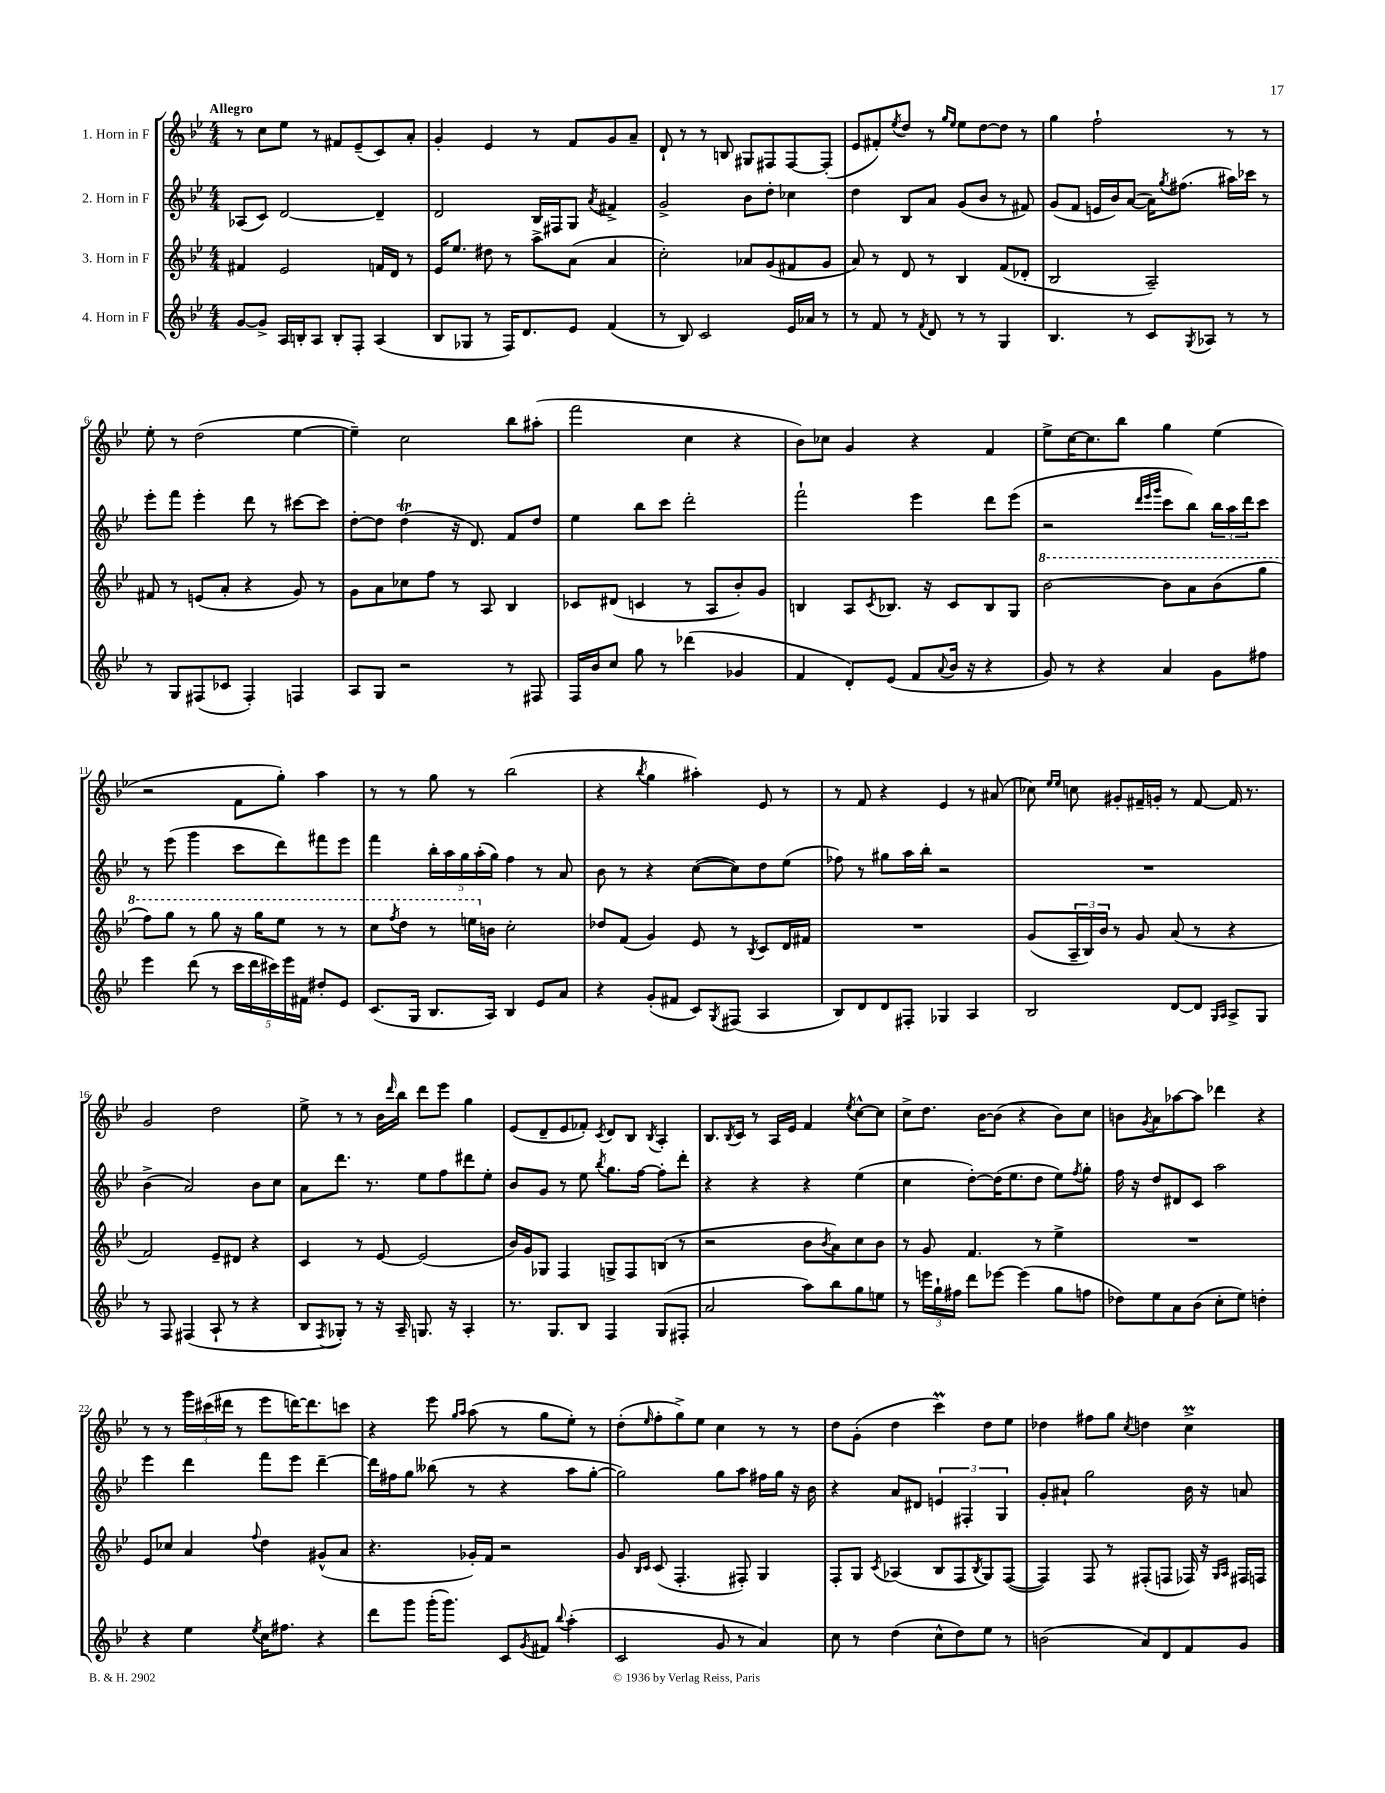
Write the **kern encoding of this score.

**kern	**kern	**kern	**kern
*part4	*part3	*part2	*part1
*staff4	*staff3	*staff2	*staff1
*I"4. Horn in F	*I"3. Horn in F	*I"2. Horn in F	*I"1. Horn in F
*clefG2	*clefG2	*clefG2	*clefG2
*k[b-e-]	*k[b-e-]	*k[b-e-]	*k[b-e-]
*M4/4	*M4/4	*M4/4	*M4/4
=1	=1	=1	=1
!	!	!	!LO:TX:a:B:t=Allegro
[8g/L	4f#X/	(8A-X/L	8r
8g^/J]	.	8c/J)	8cc\L
16A/LL	2e-/	[2d/	8ee-\J
16Bn'/J	.	.	.
8A/J	.	.	8r
8B'/L	.	.	8f#X/L
8F'/J	.	.	(8e-~/
(4A/	16fn/LL	4d~/]	8c/)
.	16d/JJ	.	.
.	8r	.	8a'/J
=2	=2	=2	=2
8B-/L	16e-/KL	2d/	4g'/
.	8.ee-/J	.	.
8G-X/J	.	.	.
8r	8dd#X\	.	4e-/
16F/KL)	8r	.	.
8.d/	.	.	.
.	8aa^\L	16B-/LL	8r
.	.	16F#X/J	.
8e-/J	(8a\J	8G/J	8f/L
.	.	8qa/	.
(4f/	4a/	4f#X^/	8g/
.	.	.	8a~/J
=3	=3	=3	=3
8r	2cc'\)	2g^/	8d`/
8B-/)	.	.	8r
2c/	.	.	8r
.	.	.	8Bn/
.	8a-X/L	8b-\L	8G#X/L
.	(8g/	8dd'\J	8F#X/
16e-/LL	8f#X/	4cc-X\	[8F#/
16a-X/JJ	.	.	.
8r	8g/J	.	(8F#'/J]
=4	=4	=4	=4
8r	8a/)	4dd\	8e-/L
8f/	8r	.	8f#X'/)
.	.	.	8qee-/
8r	8d/	8B-/L	8dd/J
8qf/	.	.	.
8d/	8r	8a/J	8r
.	.	.	16qqgg/LL
.	.	.	16qqee-/JJ
8r	4B-/	(8g/L	8ee-\L
8r	.	8b-/J	[8dd\
4G/	(8f/L	8r	8dd\J]
.	8d-X'/J	8f#X/)	8r
=5	=5	=5	=5
4.B-/	2B-/	(8g/L	4gg\
.	.	8f/J	.
.	.	16en/LL	2ff`\
.	.	16b-/J)	.
8r	.	([8a/J	.
8c/L	2A~/)	16a\KL])	.
.	.	8qgg/	.
.	.	(8.ff#X\J	.
8qG/	.	.	.
8A-X/J	.	.	.
8r	.	16aa#X\LL)	8r
.	.	16ccc-X\JJ	.
8r	.	8r	8r
!!LO:LB:g=z
=6	=6	=6	=6
8r	8f#X/	8eee-'\L	8ee-'\
8G/L	8r	8fff\J	8r
(8F#X/	(8en/L	4eee-'\	(2dd\
8c-X/J	8a'/J	.	.
4F#'/)	4r	8ddd\	.
.	.	8r	.
4Fn/	8g/)	[8ccc#X\L	[4ee-\
.	8r	8ccc#\J]	.
=7	=7	=7	=7
8A/L	8g\L	[8dd'\L	4ee-~\])
8G/J	8a\	8dd\J]	.
2r	8cc-X\	(4ddt\	2cc\
.	8ff\J	.	.
.	8r	16r	.
.	.	8.d/)	.
.	8A/	.	.
8r	4B-/	8f/L	8bb-\L
8F#X/	.	8dd/J	(8aa#X'\J
=8	=8	=8	=8
16F/LL	8c-X/L	4ee-\	2fff\
16b-/J	.	.	.
8cc/J	(8d#X/J	.	.
8gg\	4cn/	8bb-\L	.
8r	.	8ccc\J	.
(4ddd-X\	8r	2ddd'\	4cc\
.	8A/L	.	.
4g-X/	8b-'/)	.	4r
.	8g/J	.	.
=9	=9	=9	=9
4f/	4Bn/	2fff`\	8b-\L)
.	.	.	8cc-X\J
8d'/L)	8A/L	.	4g/
.	8qc/	.	.
(8e-/J	8.B-X/J	.	.
8f/L	.	4eee-\	4r
.	16r	.	.
8qqa/	.	.	.
16b-/Jk	8c/L	.	.
16r	.	.	.
4r	8B-/	8ddd\L	4f/
.	8G/J	(8eee-\J	.
=10	=10	=10	=10
*	*8va	*	*
8g/)	[2bb-\	2r	8ee-^\L
8r	.	.	[16cc\K
.	.	.	8.cc\]
4r	.	.	.
.	.	.	8bb-\J
.	.	32qqddd/LLL	.
.	.	32qqeee-/	.
.	.	32qqggg/JJJ	.
4a/	8bb-\L]	8ccc\L	4gg\
.	8aa\	8bb-\J)	.
8g\L	(8bb-\	24bb-\LL	(4ee-\
.	.	24aa\	.
.	.	24ddd\J	.
8ff#X\J	8ggg\J	8ccc\J	.
!!LO:LB:g=z
=11	=11	=11	=11
4eee-\	8fff\L)	8r	2r
.	8ggg\J	(8eee-\	.
(8ddd\	8r	4ggg\	.
8r	8ggg\	.	.
20ccc\LL	16r	8ccc\L	8f\L
20ddd\	.	.	.
.	16ggg\KL	.	.
20ccc#X\)	.	.	.
.	8eee-\J	8ddd\)	8gg'\J)
20eee-\	.	.	.
20f#X\JJ	.	.	.
8dd#X'/L	8r	8fff#X\	4aa\
8e-/J	8r	8eee-\J	.
=12	=12	=12	=12
(8.c/L	8ccc\L	4fff\	8r
.	8qfff/	.	.
.	8ddd\J	.	8r
16G/Jk	.	.	.
8.B-/L	8r	20bb-'\LL	8gg\
.	.	20aa\	.
.	.	20gg\	.
.	16eeen\LL	.	8r
.	.	(20aa'\	.
*	*X8va	*	*
16A/Jk)	16bn\JJ	.	.
.	.	20gg\JJ)	.
4B-/	2cc'\	4ff\	(2bb-\
8e-/L	.	8r	.
8a/J	.	8a/	.
=13	=13	=13	=13
4r	8dd-X/L	8b-\	4r
.	(8f/J	8r	.
.	.	.	8qbb-/
(8g'/L	4g/)	4r	4gg\
8f#X/J	.	.	.
8c/L)	8e-/	([8cc\L	4aa#X'\)
8qG/	.	.	.
(8F#X/J	8r	8cc\])	.
.	8qB-/	.	.
4A/	8c/L	8dd\	8e-/
.	16d/L	(8ee-\J	8r
.	16f#X/JJ	.	.
=14	=14	=14	=14
8B-/L)	1r	8ff-X\)	8r
8d/	.	8r	8f/
8d/	.	8gg#X\L	4r
8F#X'/J	.	16aa\L	.
.	.	16bb-'\JJ	.
4G-X/	.	2r	4e-/
4A/	.	.	8r
.	.	.	(8a#X/
=15	=15	=15	=15
2B-/	(8g/L	1r	8cc-X\)
.	.	.	16qqee-/LL
.	.	.	16qqee-/JJ
.	24A~/L	.	8ccn\
.	24B-/)	.	.
.	24b-/JJ	.	.
.	8r	.	8g#X'/L
.	8g/	.	16f#X~/L
.	.	.	16gn'/JJ
[8d/L	(8a/	.	8r
8d/J]	8r	.	[8f#/
16qqG/LL	.	.	.
16qqA/JJ	.	.	.
8A^/L	4r	.	16f#/]
.	.	.	8.r
8G/J	.	.	.
!!LO:LB:g=z
=16	=16	=16	=16
8r	2f/)	(4b-^\	2g/
8F/	.	.	.
(4F#X/	.	2a/)	.
8A`/	8e-~/L	.	2dd\
8r	8d#X/J	.	.
4r	4r	8b-\L	.
.	.	8cc\J	.
=17	=17	=17	=17
8B-/L	4c/	8a\L	8ee-^\
8qF/	.	.	.
8G-X'/J)	.	8.ddd\J	8r
8r	8r	.	8r
.	.	8.r	.
16r	[8e-/	.	16b-\LL
.	.	.	16qqddd/
16A~/	.	.	16bb-\JJ
8.Gn/	(2e-/]	8ee-\L	8ddd\L
.	.	8ff\	8eee-\J
16r	.	.	.
4A'/	.	8ddd#X\	4gg\
.	.	8ee-'\J	.
=18	=18	=18	=18
8.r	16b-/LL)	8b-/L	(8e-/L
.	16g/J	.	.
.	8G-X/J	8g/J	8d~/
8.G/L	.	.	.
.	4F/	8r	8e-/
8B-/J	.	8ee-\	8f-X'/J)
.	.	8qbb-/	8qc/
4F/	8Gn^/L	8.gg\L	8d/L
.	8F/	.	8B-/J
.	.	[16ff\Jk	.
.	.	.	8qB-/
(8G/L	(8Bn/J	8ff'\L]	4A'/
8F#X'/J	8r	8ddd'\J	.
=19	=19	=19	=19
2a/	2r	4r	8.B-/L
.	.	.	8qB-/
.	.	.	16c/Jk
.	.	4r	8r
.	.	.	16A/LL
.	.	.	16e-/JJ
8aa\L)	8b-\L	4r	4f/
.	8qb-/	.	.
8bb-\	8a\)	.	.
.	.	.	8qee-/
8gg\	8cc\	(4ee-\	[8cc^^\L
8een\J	8b-\J	.	8cc\J]
=20	=20	=20	=20
8r	8r	4cc\	8cc^\L
24eeen\LL	8g/	.	8.dd\J
24gg`\	.	.	.
24ff#X\JJ	.	.	.
8ddd\L	4.f/	[8dd'\L)	.
.	.	.	[16b-\KL
[8eee-X\J	.	(16dd\K]	(8b-\J]
.	.	8.ee-\	.
(4eee-\]	.	.	4r
.	8r	8dd\J	.
8gg\L	4ee-^\	8ee-\L)	8b-\L)
.	.	8qff/	.
8ffn\J	.	8gg'\J	8cc\J
=21	=21	=21	=21
8dd-X\L)	1r	16ff\	8bn\L
.	.	16r	.
.	.	.	8qg/
8ee-\	.	8dd/L	8a\
8a\	.	8d#X/	[8aa-X\
(8b-\J	.	8c/J	8aa-\J]
8cc'\L	.	2aa\	4ddd-X\
8ee-\J)	.	.	.
4ddn'\	.	.	4r
!!LO:LB:g=z
=22	=22	=22	=22
4r	8e-/L	4eee-\	8r
.	8cc-X/J	.	8r
4ee-\	4a/	4ddd\	24ggg\LL
.	.	.	(24ccc#X\
.	.	.	24ddd#X\JJ
.	.	.	8r
8qee-/	8qqff/	.	.
16cc\KL	4dd\	8fff\L	8eee-\L
8.ff#X\J	.	.	.
.	.	8eee-\J	[16dddn\K)
.	.	.	8.ddd\]
4r	(8g#X^^/L	[4ddd~\	.
.	8a/J	.	8cccn\J
=23	=23	=23	=23
8ddd\L	4.r	16ddd\LL]	4r
.	.	16ff#X\J	.
8ggg\J	.	8gg\J	.
(16ggg'\KL	.	(8bb--X\	8eee-\
8.ggg\J)	.	.	.
.	.	.	16qqgg/LL
.	.	.	16qqaa/JJ
.	16g-X'/LL)	8r	(8aa\
.	16f/JJ	.	.
8c/L	2r	4r	8r
8qg/	.	.	.
8f#X/J	.	.	8gg\L
8qqbb-/	.	.	.
(4aa'\	.	8aa\L	8ee-'\J)
.	.	[8gg'\J	8r
=24	=24	=24	=24
2c/	8g/	2gg\])	(8dd'\L
.	16qqB-/LL	.	.
.	16qqc/JJ	.	16qqee-/
.	(8c/	.	8ff'\
.	4.F'/	.	8gg^\)
.	.	.	8ee-\J
8g/	.	8gg\L	4cc\
8r	8F#X'/)	8aa\J	.
4a/)	4G/	16ff#X\LL	8r
.	.	16gg\JJ	.
.	.	16r	8r
.	.	16b-\	.
=25	=25	=25	=25
8cc\	8F'/L	4r	8dd\L
8r	8G/J	.	(8g'\J
.	8qc/	.	.
(4dd\	(4A-X/	8a/L	4dd\
.	.	8d#X/J	.
8cc^^\L	8B-/L	6en/	4cccM\)
8dd\)	8F/	.	.
.	.	6F#X'/	.
.	8qB-/	.	.
8ee-\J	8G/)	.	8dd\L
.	.	6G/	.
8r	([8F/J	.	8ee-\J
=26	=26	=26	=26
(2bn\	4F/])	8g'/L	4dd-X\
.	.	8a#X`/J	.
.	8F/	2gg\	8ff#X\L
.	8r	.	8gg\J
.	.	.	8qcc/
8a/L)	(8F#X'/L	.	4ddn\
8d/	8Fn/J	.	.
8f/	16F-X/)	16b-\	4ccM^\
.	16r	16r	.
.	16qqG/LL	.	.
.	16qqA/JJ	.	.
8g/J	16F#X/LL	8an/	.
.	16Fn/JJ	.	.
==	==	==	==
*-	*-	*-	*-
